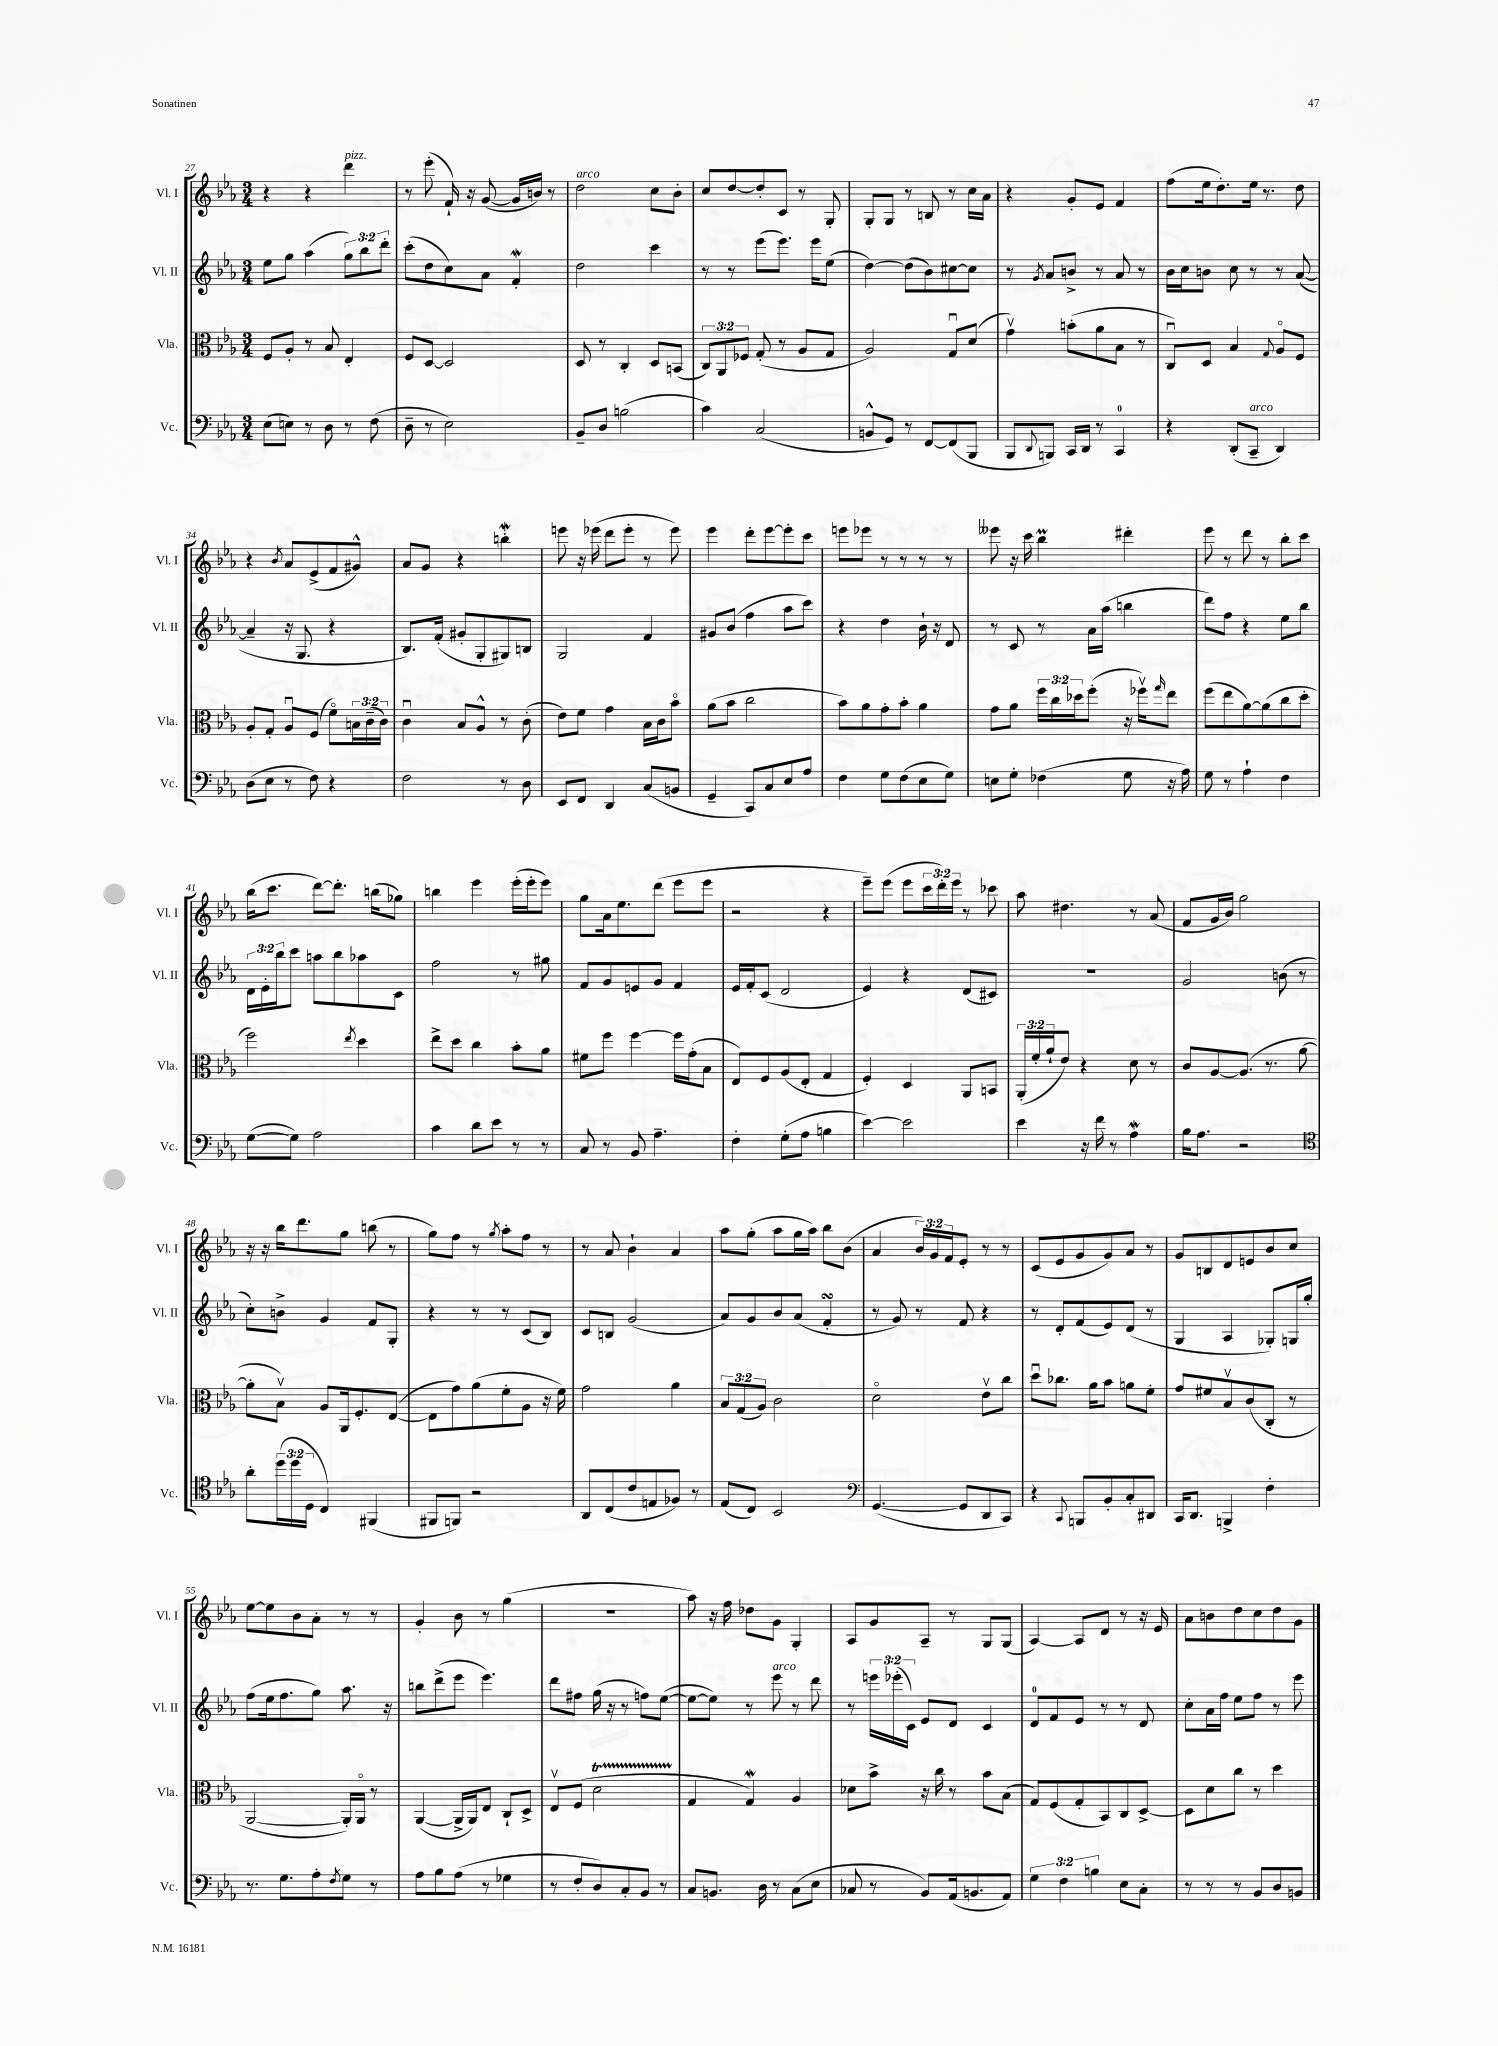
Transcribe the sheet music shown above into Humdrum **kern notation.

**kern	**kern	**kern	**kern
*staff4	*staff3	*staff2	*staff1
*clefF4	*clefC3	*clefG2	*clefG2
*k[b-e-a-]	*k[b-e-a-]	*k[b-e-a-]	*k[b-e-a-]
*M3/4	*M3/4	*M3/4	*M3/4
(8E-\L	8F/L	8ee-\L	4r
8E\J)	8A-'/J	8gg\J	.
8r	8r	(4aa-\	4r
8D\	8B-/	.	.
8r	4E-'/	12gg\L)	4ddd\
.	.	12bb-\	.
(8F\	.	.	.
.	.	12ddd'\J	.
=	=	=	=
8D~\	8F/L	(8ccc'\L	8r
8r	[8D/J	8dd\	(8eee-'\
2E-\)	2D/]	8cc\)	16f`/)
.	.	.	16r
.	.	8a-\J	([8g/
.	.	4f'/	16g/]LL
.	.	.	16b/JJ)
.	.	.	8r
=	=	=	=
8BB-~/L	8D/	2dd\	2dd\
8D/J	8r	.	.
(2B\	4C'/	.	.
.	8D/L	4ccc\	8cc\L
.	(8BB/J	.	8b-'\J
=	=	=	=
4c\)	12C/L)	8r	8cc/L
.	12AA-/	.	.
.	.	8r	[8dd/
.	12F-/J	.	.
(2C/	(8G'/	(8eee-\L	8dd'/]
.	8r	8.eee-\J)	8c/J
.	8A-/L	.	8r
.	.	16eee-\LK	.
.	8G/J	(8ee-\J	8G'/
=	=	=	=
8BB^^/L	2A-/)	[4dd\)	8G'/L
8GG/J)	.	.	8G/J
8r	.	(8dd\]L	8r
[8FF/L	.	8b-\)	8B/
(8FF/]	8Gu/L	[8cc#\	8r
8BBB-/J	(8d/J	8cc#\]J	16cc\LL
.	.	.	16a-\JJ
=	=	=	=
8BBB-/L	4gv\)	8r	4r
8qqDD/	.	8qg/	.
8BBB/J)	.	8a-/L	.
16CC/LL	(8b'\L	8b^/J	8g'/L
16DD/JJ	.	.	.
8r	8a-\	8r	8e-/J
4CC/	8B-\J	8a-/	4f/
.	8r	8r	.
=	=	=	=
4r	8Cu/L)	16b-\LL	(8ff\L
.	.	16cc\J	.
.	8D/J	8b\J	16ee-\k
.	.	.	8.dd'\)
(8DD'/L	4B-/	8cc\	.
8CC~/J	.	8r	16ee-\Jk
.	.	.	8.r
.	8qqG/	.	.
4DD/)	8A-o/L	8r	.
.	8F/J	([8a-/	8dd\
=	=	=	=
(8D\L	8A-'/L	4a-~/]	4r
8E-\J	8G'/J	.	.
.	.	.	8qb-/
8r	8A-u/L	16r	8a-/L
.	.	8.G/	.
8F\)	(8F/J	.	(8e-^/
4r	8fo\L)	4r	8f/
.	24B\L	.	8g#^^/J)
.	(24c~\	.	.
.	24c\JJ)	.	.
=	=	=	=
2F\	4cu\	8.B-/L)	8a-/L
.	.	.	8g/J
.	.	(16f'/Jk	.
.	8B-/L	8g#'/L	4r
.	8A-^^/J	8G'/	.
8r	8r	8G#/)	4bb'\
8D\	(8c'\	8B/J	.
=	=	=	=
8EE-/L	8e-\L)	2G/	8eee\
8FF/J	8f\J	.	16r
.	.	.	(16eee-\
4DD/	4g\	.	8ddd\L
.	.	.	8eee-'\J
(8C/L	16B-\LL	4f/	8r
.	16c\J	.	.
8BB/J	8b-o\J	.	8eee-\)
=	=	=	=
4GG~/	(8a-\L	8g#/L	4eee-\
.	8b-\J	(8b-/J	.
8CC/L)	2cc\	4ff\	8ddd'\L
8C/	.	.	[8eee-\
8E-/	.	8aa-\L	8eee-'\]
8A-/J	.	8ccc\J)	8ccc\J
=	=	=	=
4F\	8b-\L)	4r	8eee\L
.	8a-\	.	8eee-\J
8G\L	8g'\	4dd\	8r
(8F\	8b-'\J	.	8r
8E-\	4a-\	16b-`\	8r
.	.	16r	.
8G\J)	.	8d/	8r
=	=	=	=
8E\L	8g\L	8r	8eee--\
8G'\J	8a-\J	8c/	16r
.	.	.	16ccc\
(4F-\	24ff\LL	8r	4bb-\
.	24cc\	.	.
.	24dd-\J	.	.
.	(8ff'\J	16a-\LL	.
.	.	(16aa-\JJ	.
8G\	16r	4bb\	4ddd#'\
.	16ff-v\LK)	.	.
.	16qqgg/	.	.
16r	8ee-\J	.	.
16A-\)	.	.	.
=	=	=	=
8G\	(8ff\L	8ddd\L)	8eee-\
8r	8ee-\	8ff\J	8r
4A-`\	[8a-\)	4r	8ddd\
.	(8a-\]	.	8r
4F\	8cc\	8ee-\L	8bb-'\L
.	8dd'\J	8bb-\J	8ccc\J
=	=	=	=
([8G\L	2ff\)	24d\LL	(16bb-\LK
.	.	24e-'\	.
.	.	.	8.ccc\J
.	.	24bb-\J	.
8G\]J)	.	8ccc\J	.
2A-\	.	8aa\L	[8ddd\L)
.	.	8bb-\	8.ddd'\]J
.	8qee-/	.	.
.	4dd\	8aa-\	.
.	.	.	(16bb\LK
.	.	8c\J	8gg-\J)
=	=	=	=
4c\	8ee-^\L	2ff\	4bb\
.	8dd\J	.	.
8d\L	4cc\	.	4eee-\
8e-\J	.	.	.
8r	8b-'\L	8r	(16eee-'\LL
.	.	.	16eee-'\J
8r	8a-\J	8gg#\	8eee-\J)
=	=	=	=
8C/	8f#\L	8f/L	8gg\L
8r	8ff\J	8g/	16a-\k
.	.	.	8.ee-\
8BB-/	[4ff\	8e/	.
4.A-~\	.	8g/J	(8ddd\J
.	16ff\]LL	4f/	8eee-\L
.	(16g'\J	.	.
.	8B-\J	.	8eee-\J
=	=	=	=
4F'\	8E-/L)	16e-/LL	2r
.	.	16f'/J	.
.	8F/	(8c/J	.
(8G'\L	(8A-/	2d/	.
8A-\J	8E-'/J	.	.
4B\	4G/	.	4r
=	=	=	=
[4e-\)	4F'/)	4e-/)	8eee-~\L)
.	.	.	(8eee-\J
2e-\]	4D/	4r	8eee-\L
.	.	.	24ccc\L
.	.	.	24ddd'\)
.	.	.	24eee-\JJ
.	8AA-/L	(8d/L	8r
.	8BB/J	8c#/J)	8ccc-\
=	=	=	=
4e-\	(24AA-'/LL	2.r	8aa-\
.	24f'/	.	.
.	24a-`/J	.	.
.	8e-/J)	.	4.dd#\
16r	4r	.	.
16f\	.	.	.
8r	.	.	.
4A-\	8d\	.	8r
.	8r	.	(8a-/
=	=	=	=
16B-\LK	8c/L	2g/	8f/L
8.A-\J	.	.	.
.	[8A-/	.	16g/L
.	.	.	16b-/JJ)
2r	(8.A-/]J	.	2gg\
.	8.r	.	.
.	.	(8b\	.
.	[8a-\	8r	.
=	=	=	=
*clefC4	*	*	*
8a-'\L	8a-'\]L	8cc'\L)	16r
.	.	.	16r
(24dd\L	8B-v\J)	8b^\J	16bb-\LK
24dd\	.	.	.
.	.	.	8.ddd\
24D\JJ	.	.	.
4C/)	8A-/L	4g/	.
.	16AA-/k	.	8gg\J
.	8.F'/	.	.
(4FF#/	.	8f/L	(8bb\
.	([8E-/J	8G'/J	8r
=	=	=	=
8FF#/L	8E-\]L	4r	8gg\L)
8FF/J)	8g\)	.	8ff\J
2r	(8a-\	8r	8r
.	.	.	8qgg/
.	8f'\	8r	8aa-'\L
.	8A-\J	(8c/L	8ff\J
.	16r	8B-/J)	8r
.	16f\)	.	.
=	=	=	=
8AA-/L	2g\	8c/L	8r
(8C/	.	8B/J	8a-/
8c/	.	(2g/	4b-`\
8E/	.	.	.
8F-/J)	4a-\	.	4a-/
8r	.	.	.
=	=	=	=
(8E-/L	12B-/L	8a-/L)	8aa-\L
.	(12G/	.	.
8C/J)	.	8g/	(8gg'\J
.	12A-/J)	.	.
2BB-/	2c\	8b-/	8aa-\L
.	.	(8a-/J	16gg\L
.	.	.	16aa-\JJ)
.	.	4f'/	8bb-\L
.	.	.	(8b-\J
=	=	=	=
*clefF4	*	*	*
([4.GG/	2do\	8r	4a-/
.	.	8g/)	.
.	.	8r	24b-/LL)
.	.	.	24g/
.	.	.	24f/J
8GG/]L	.	8f/	8e-'/J
8DD/	8e-v\L	4r	8r
8CC/J)	8cc\J	.	8r
=	=	=	=
4r	8ddu\L	8r	(8c/L
.	8.cc-\J	8d'/L	8e-/
8qqCC/	.	.	.
8BBB/L	.	(8f/	8g/
.	16a-\LK	.	.
8BB-'/	8b-\J	8e-/)	8g/)
8C'/	8a\L	(8d/J	8a-/J
8DD#/J	8f'\J	8r	8r
=	=	=	=
16CC/LK	8g/L	4G/	8g/L
8.DD/J	.	.	.
.	8f#/	.	8B/
4BBB^/	8B-v/	4A-/	8d/
.	(8c/	.	8e/
4F'\	8C'/J	8G-'/L)	8b-/
.	8r	16G/L	8cc/J
.	.	16gg'/JJ	.
=	=	=	=
8.r	[2AA-/	(8ff\L	[8ee-\L
.	.	16ee-\k	8ee-\]
8.G\L	.	8.ff\	.
.	.	.	8b-\
8A-'\	.	8gg\J)	8a-'\J
8qF/	.	.	.
8G\J	16AA-'/]LL)	8.aa-\	8r
.	16AA-o/JJ	.	.
8r	8r	.	8r
.	.	16r	.
=	=	=	=
8A-\L	([4AA-/	8bb\L	4g'/
8B-\	.	(8ddd^\	.
(8A-\J	16AA-^/]LL	8eee-\J	8b-\
.	16AA-/J)	.	.
8r	8E-/J	4.eee-\)	8r
4G-\	8C`/L	.	(4gg\
.	8D^/J	.	.
=	=	=	=
8r	8E-v/L	8ddd\L	2.r
8F'/L	(8F/J	8ff#\J	.
8D/)	2d\	(16gg\	.
.	.	16r	.
8C'/	.	8r	.
8BB-/J	.	8ff\L)	.
8r	.	([8ee-\J	.
=	=	=	=
8C/L	4G/	8ee-\_L	8aa-\)
8.BB/J	.	8ee-\]J)	16r
.	.	.	16ff\
.	4G/)	8r	8dd-\L
16D\	.	.	.
8r	.	8eee-\	8g\J
(8C\L	4A-/	8r	4G'/
8E-\J	.	8ddd\	.
=	=	=	=
8C-/	8d-\L	8r	8A-/L
8r	8b-^\J	24eee\LL	8g/
.	.	(24eee-'\	.
.	.	24c\JJ)	.
8BB-/L)	16r	8e-/L	8A-~/J
.	16cc\	.	.
(16AA-/k	8r	8d/J	8r
8.BB/	.	.	.
.	8b-\L	4c/	8G/L
8AA-/J)	(8B-\J	.	(8G/J
=	=	=	=
6G\	8G/L)	8d/L	[4A-/)
.	(8F/	8f/	.
6F\	.	.	.
.	8G'/	8e-/J	8A-/]L
6B\	.	.	.
.	8BB-/)	8r	8d/J
8E-\L	8C/	8r	8r
8C'\J	[8D^/J	8d/	16r
.	.	.	16e-/
=	=	=	=
8r	8D\]L	8cc'\L	8a-\L
8r	8d\	16a-\L	8b\
.	.	16ff\JJ	.
8r	8cc\J	8ee-\L	8dd\
8BB-/L	8r	8ff\J	8cc\
8D/	4dd\	8r	8dd\
8BB/J	.	8eee-\	8g\J
==	==	==	==
*-	*-	*-	*-
